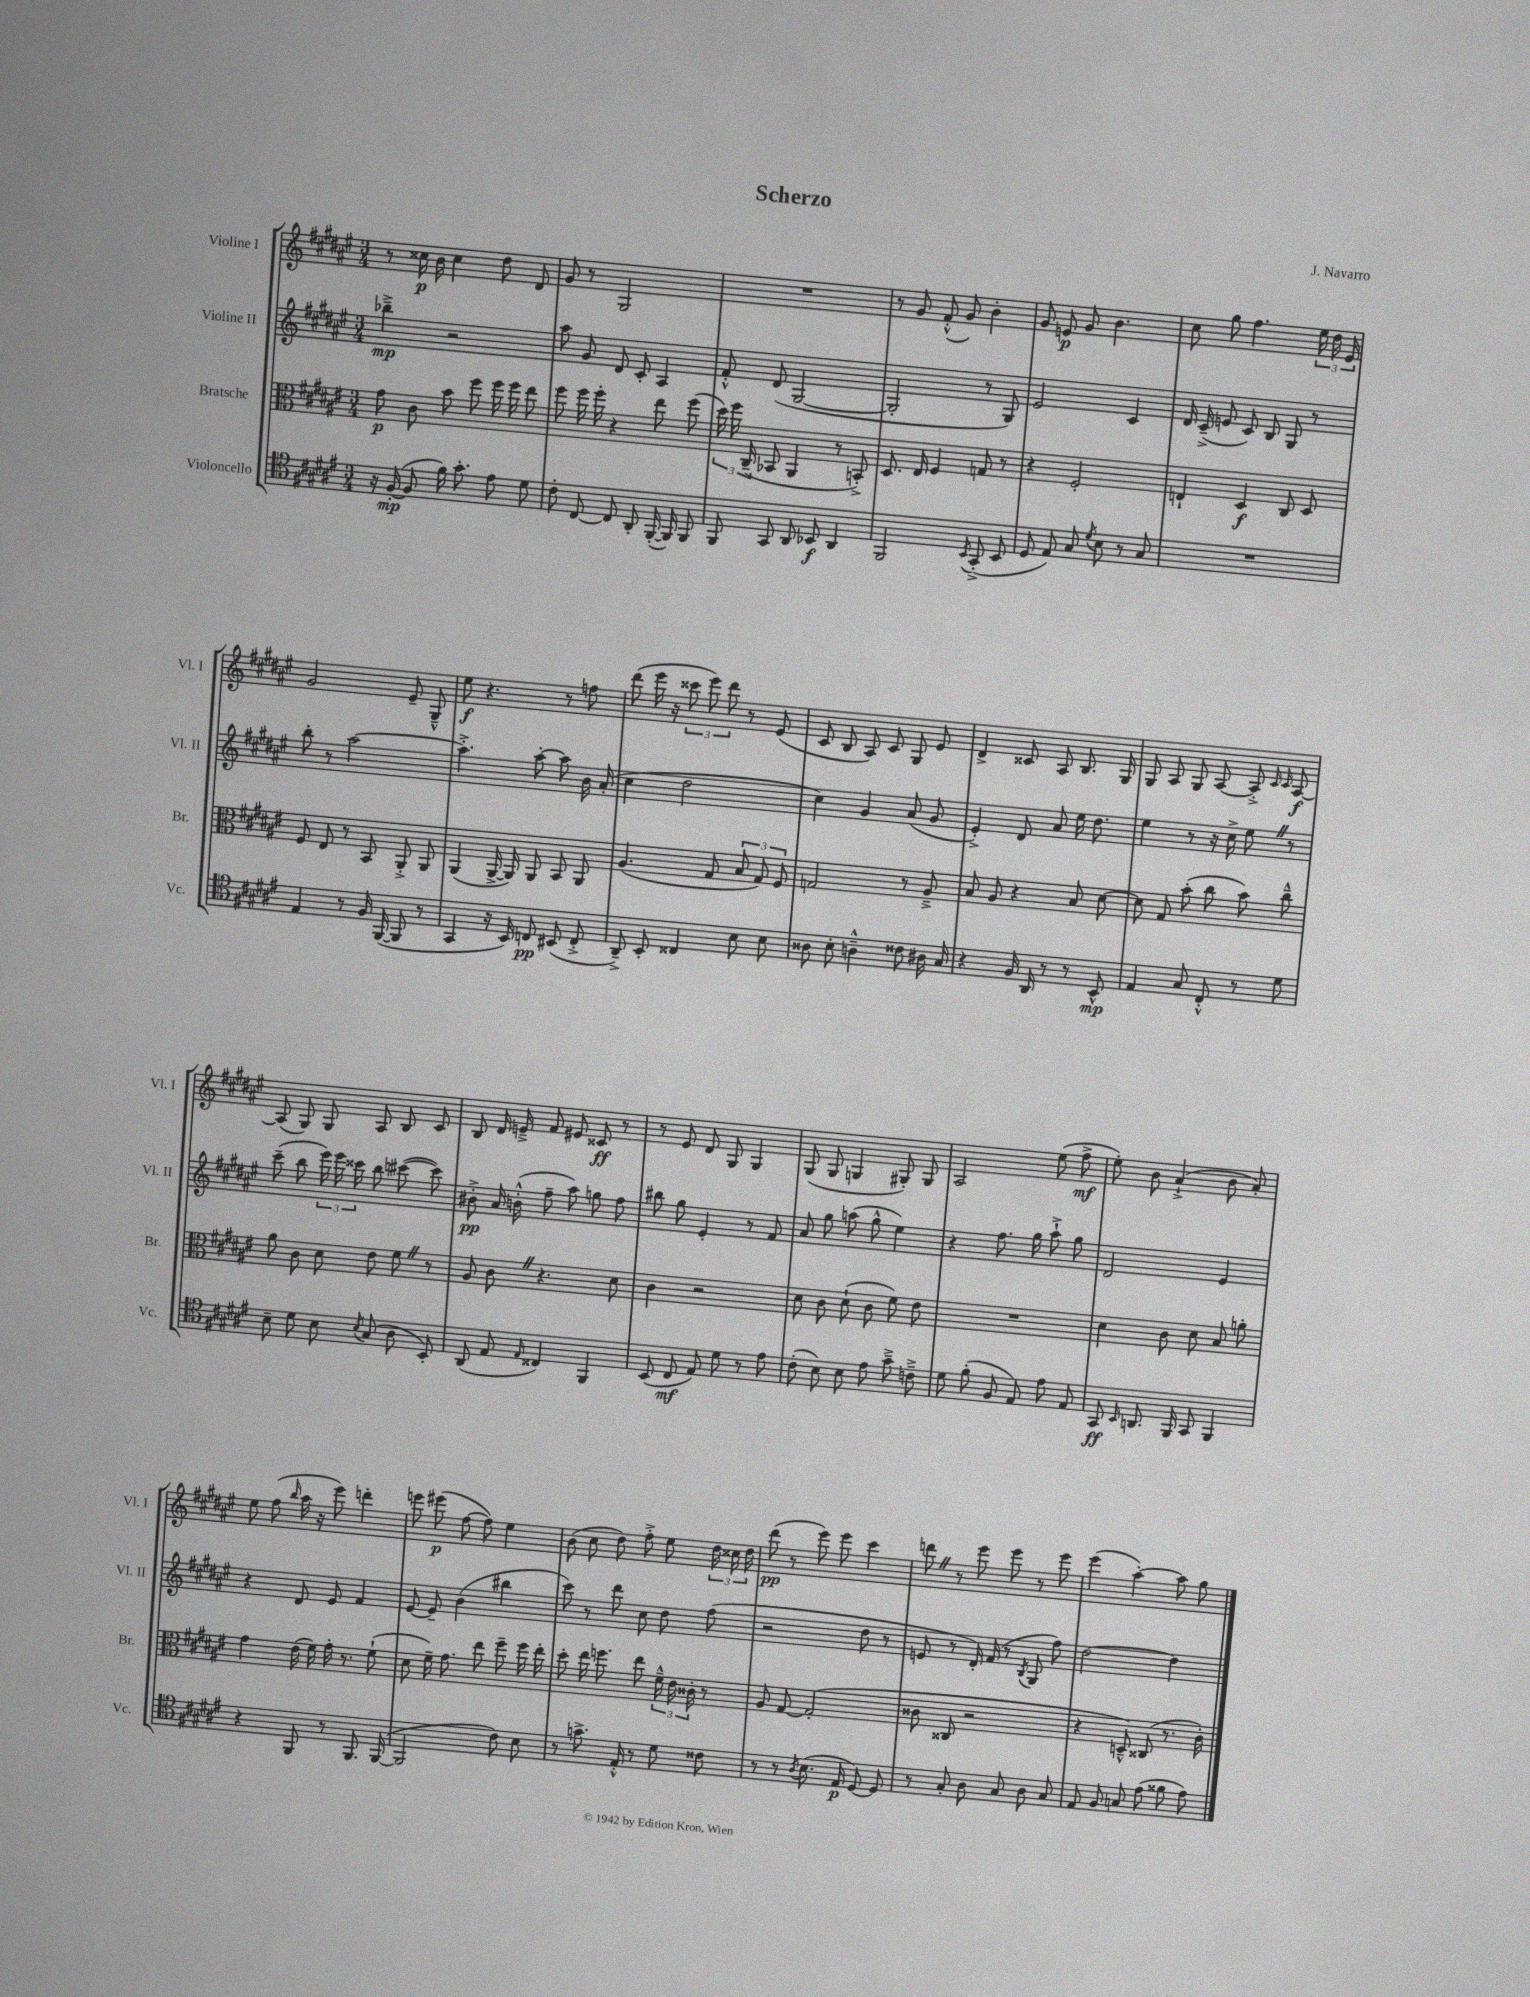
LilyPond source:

\header { title = "Scherzo" composer = "J. Navarro" }
<<
\new StaffGroup <<
\new Staff = "s0" \with { instrumentName = "Violine I" shortInstrumentName = "Vl. I" } {
    \clef treble \key fis \major \numericTimeSignature \time 3/4
    \autoBeamOff r8 cisis''16\p b'16 cisis''4 dis''8 dis'8 |
    gis'8 r8 gis2 |
    R2. |
    r8 gis'8 fis'8-.-^( gis'8) b'4-. |
    gis'8 e'8\p gis'8 b'4. |
    cis''8 gis''8 fis''4. \tuplet 3/2 { eis''16 dis''16 eis'16 } |
    gis'2 eis'8-- gis8---^ |
    eis''8\f r4. r8 f''8 |
    dis'''8( eis'''16 r16 \tuplet 3/2 { cisis'''8 eis'''8) dis'''8 } r8 eis'8( |
    cis'8 b8 ais8) cis'8 gis8 eis'8 |
    dis'4-> cisis'8 ais8 b8. gis16 |
    gis8 ais8 gis8 ais8~ ais8-.-> \grace { cis'16 cis'16 } ais8~\f |
    ais8( gis8) gis8 ais8 b8 cis'8 |
    b8 dis'16 e'16---> fis'8 eis'8 cisis'8\ff r8 |
    r8 eis'8 dis'8 gis8 gis4 |
    gis8( gis8 g4 gis8-.) gis8 |
    ais2 eis''8( fis''8->\mf |
    eis''8-.) b'8 ais'4-!->( b'8 ais'8-.) |
    eis''8 fis''8( \grace { b''16 } ais''16 r16 eis'''8) d'''4-. |
    e'''8 eis'''8\p( fis''8~ fis''8) eis''4 |
    b'8( cis''8 dis''8) fis''8-.-> eis''8 \tuplet 3/2 { dis''16 cisis''16 dis''16 } |
    dis'''8\pp( r8 eis'''8) eis'''8 cis'''4 |
    d'''8 \once \override BreathingSign.text = \markup { \musicglyph "scripts.caesura.straight" } \breathe r8 eis'''8 eis'''8 r8 eis'''8 |
    eis'''4( ais''4~-.) ais''8 gis''8 \bar "|." |
}
\new Staff = "s1" \with { instrumentName = "Violine II" shortInstrumentName = "Vl. II" } {
    \clef treble \key fis \major \numericTimeSignature \time 3/4
    \autoBeamOff bes''4--->\mp r2 |
    ais''8 gis'8 dis'8 cis'8-. ais4 |
    fis'8-.-^ dis'8( gis2~ |
    gis2-. r8 gis8) |
    eis'2 cis'4 |
    dis'16 cis'16--->( e'8 cis'8) b8 gis8 r8 |
    b''8-. r8 ais''2~ |
    ais''4.-.-> ais''8~-. ais''8 b'16 ais'16-.( |
    cis''4 dis''2 |
    cis''4) gis'4 ais'8( gis'8 |
    eis'4-.->) dis'8 ais'8 eis''16 dis''8. |
    eis''4 r8 r16 cis''16-> eis''8 \once \override BreathingSign.text = \markup { \musicglyph "scripts.caesura.straight" } \breathe r8 |
    cis'''8--( b''8 \tuplet 3/2 { eis'''16) eis'''16 cisis'''16 } b''8 cis'''8~( cis'''8) |
    bis'8-.->\pp ais'16 b'16-.-^( fis''8-- ais''8) g''8 fis''8 |
    bis''8 gis''8 eis'4-. r8 fis'8 |
    ais'8 gis''8 a''8( gis''8-^ eis''4) |
    r4 fis''8. gis''16 ais''8-!-> gis''8 |
    dis'2 eis'4 |
    r4 dis'8 eis'8 fis'4 |
    eis'8~ eis'8-- b'4( bis''4 |
    cis'''8) r8 dis'''8 cis''8 dis''8 fis''8( |
    r2 dis''8 r8 |
    e'8 r8 dis'16-.) fis'16( r8 \acciaccatura { b8 } gis8 fis''8) |
    dis''2~ dis''4 \bar "|." |
}
\new Staff = "s2" \with { instrumentName = "Bratsche" shortInstrumentName = "Br." } {
    \clef alto \key fis \major \numericTimeSignature \time 3/4
    \autoBeamOff gis'8\p cis'8 b'8 fis''8 fis''16 fis''16 eis''8 |
    fis''8 fis''16 fis''16-. r4 eis''8 fis''8( |
    \tuplet 3/2 { dis''16) fis''16 cis16--( } bes,8 ais,4 r8 b,8-.->) |
    dis8. eis16 fis4 g8 r8 |
    r4 fis2-. |
    e4-! dis4\f cis8 dis8 |
    fis8 eis8 r8 b,8 ais,8-.-> ais,8 |
    ais,4( ais,16~-> ais,16) ais,8 b,8 ais,8 |
    ais4.( gis8 \tuplet 3/2 { b8 gis8) fis8 } |
    g2 r8 ais8---> |
    b8 ais8 r4 b8 dis'8~ |
    dis'8 gis8 b'8-.( cis''8 b'8) cis''8---^ |
    ais'8 cis'8 dis'8 eis'8 fis'8 \once \override BreathingSign.text = \markup { \musicglyph "scripts.caesura.straight" } \breathe r8 |
    ais8 cis'8 \once \override BreathingSign.text = \markup { \musicglyph "scripts.caesura.straight" } \breathe r4. dis'8 |
    cis'4 r2 |
    dis'8 cis'8 dis'8-!( cis'8 fis'8) eis'8 |
    R2. |
    dis'4 cis'8 dis'8 b8 a'8-. |
    gis'4 eis'16( fis'16) gis'16-. r8. fis'8-!( |
    dis'8 fis'16--) gis'8. eis''8 fis''8-- fis''16 eis''16-. |
    dis''8-. eis''16 f''8. eis''8 \tuplet 3/2 { fis'16---^ eis'16 cisis'16-. } r8 |
    ais8 gis8~ gis2-.( |
    cisis'8 cisis8 r2 |
    r4 d8---^) cisis8( r8. cis'16-.) \bar "|." |
}
\new Staff = "s3" \with { instrumentName = "Violoncello" shortInstrumentName = "Vc." } {
    \clef tenor \key fis \major \numericTimeSignature \time 3/4
    \autoBeamOff r16 fis16~-.\mp( fis8 fis'16) gis'8.-. eis'8 dis'8 |
    cis'8-. cis8~ cis8 ais,8-. fis,16~-.( fis,16) fis,8 |
    fis,8 gis,8 ais,8 bes,8\f ais,4 |
    fis,2 \acciaccatura { b,8 } gis,8-.->( b,8 |
    dis8 eis8) gis8 \acciaccatura { dis'8 } b8 r8 gis8 |
    R2. |
    eis4 r8 fis16 fis,16~( fis,8 r8 |
    gis,4 r16 b,16) c8\pp bis,8( c8-.-> |
    ais,8--->) b,8-. cisis4 b8 b8 |
    aisis8 b8-. a4---^ cisis'8 ais16 gis16 |
    r4 fis16 ais,16 r8 r8 b,8-^\mp |
    eis4 gis8 cis8-.-^ r8 dis'8 |
    b8-- dis'8 b8 \acciaccatura { b8 } gis8( ais8 b,8-.) |
    ais,8( eis8 \grace { eis16 } cisis4) fis,4 |
    b,8( cis8\mf eis8) dis'8 r8 eis'8 |
    cis'8-.( b8) b8 eis'8 gis'8---> c'8---> |
    dis'8 fis'8-.( fis8 eis8) eis'8 eis8 |
    gis,8\ff \grace { b,16 } a,8. fis,16 gis,8 fis,4 |
    r4 fis,8 r8 fis,8. fis,16~( |
    fis,2 cis'8) b8 |
    r8 g'8.-> eis16-.-^ r8 dis'8 cisis'8 |
    r8 r8 \acciaccatura { ais8 } b8.( eis16\p dis8~) dis8 |
    r8 gis8-. ais8 gis8 ais8 gis8 |
    eis8 fis8 g8 eis'8( fisis'8 eis'8) \bar "|." |
}
>>
>>
\layout { \context { \Score \remove "Bar_number_engraver" } }
